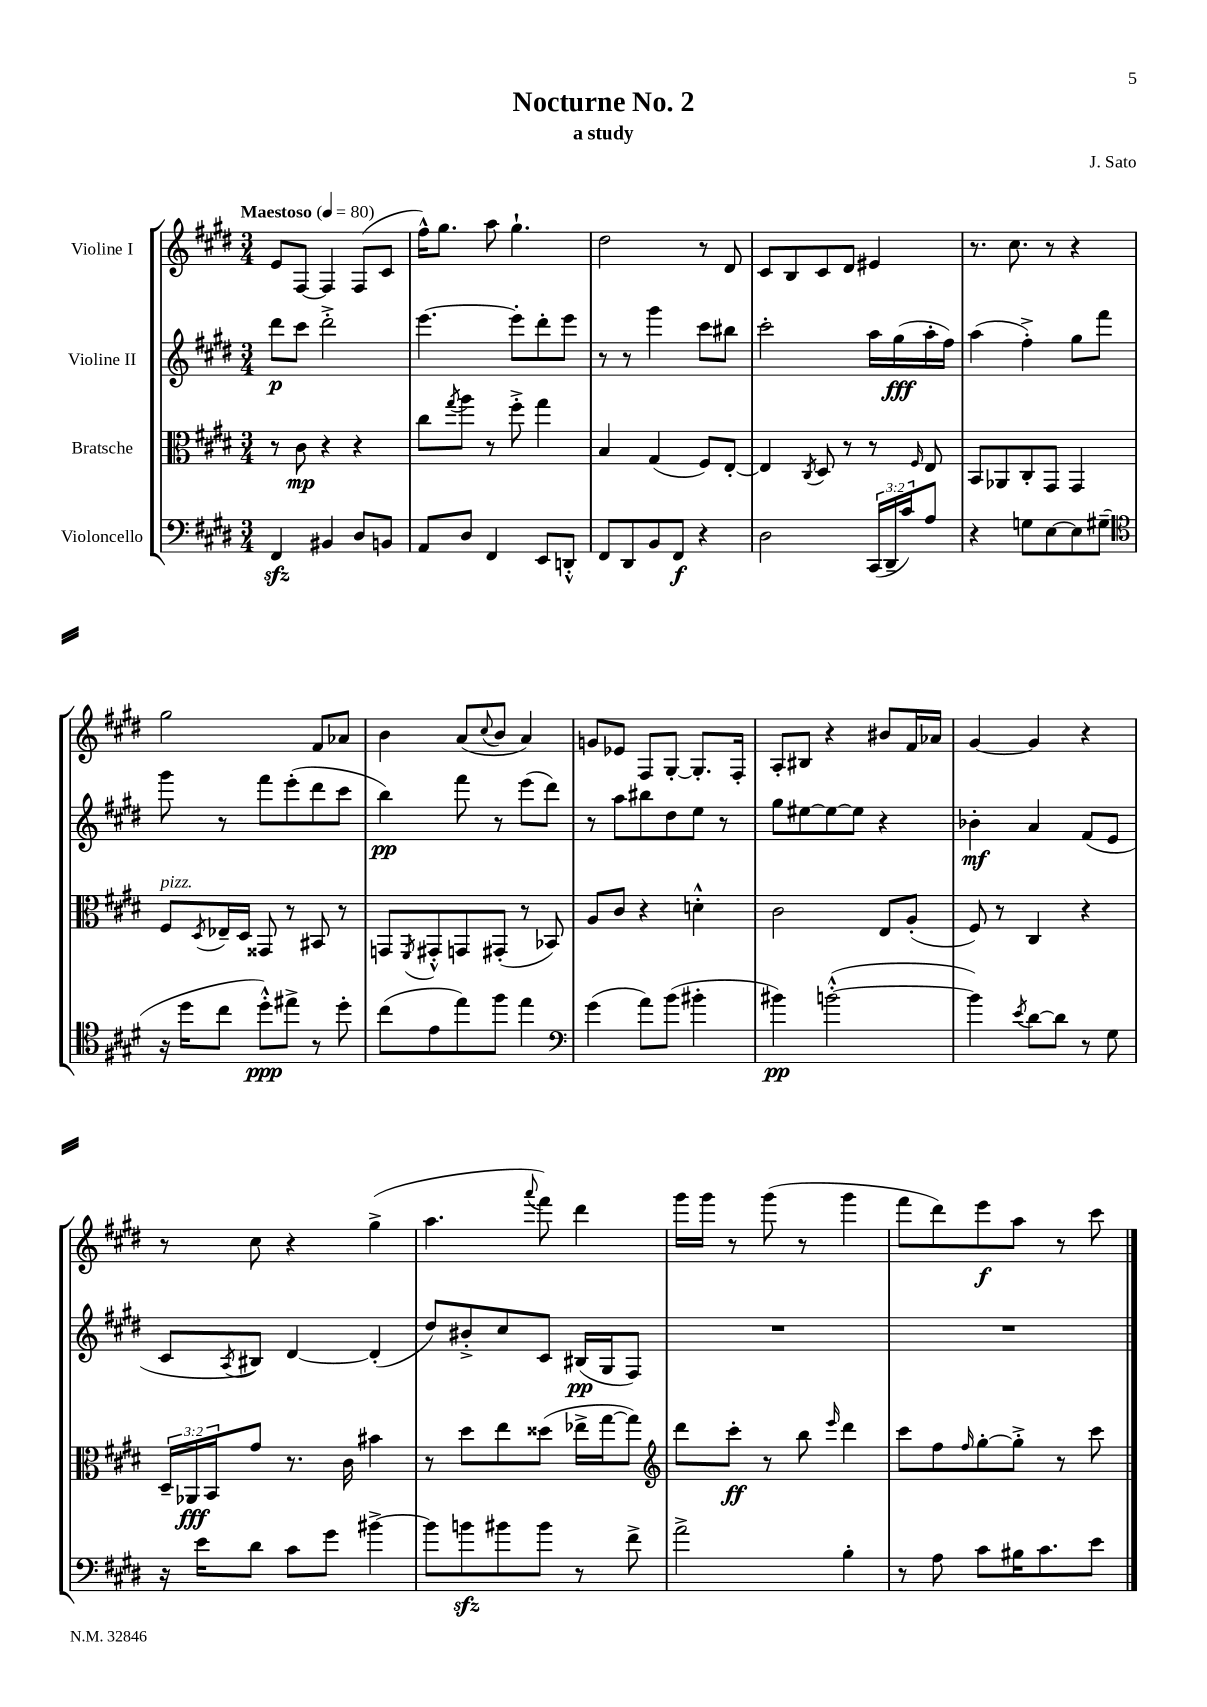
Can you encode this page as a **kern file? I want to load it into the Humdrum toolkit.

**kern	**dynam	**kern	**dynam	**kern	**dynam	**kern	**dynam
*part4	*part4	*part3	*part3	*part2	*part2	*part1	*part1
*staff4	*staff4	*staff3	*staff3	*staff2	*staff2	*staff1	*staff1
*I"Violoncello	*	*I"Bratsche	*	*I"Violine II	*	*I"Violine I	*
*clefF4	*	*clefC3	*	*clefG2	*	*clefG2	*
*k[f#c#g#d#]	*	*k[f#c#g#d#]	*	*k[f#c#g#d#]	*	*k[f#c#g#d#]	*
*M3/4	*	*M3/4	*	*M3/4	*	*M3/4	*
*MM80	*	*MM80	*	*MM80	*	*MM80	*
=1	=1	=1	=1	=1	=1	=1	=1
!	!	!	!	!	!	!LO:TX:a:B:t=Maestoso	!
4FF#zz/	.	8r	.	8ddd#\L	p	8e/L	.
.	.	8c#\	mp	8ccc#\J	.	[8F#/J	.
4BB#X/	.	4r	.	2ddd#'^\	.	4F#/]	.
8D#/L	.	4r	.	.	.	(8F#/L	.
8BBn/J	.	.	.	.	.	8c#/J	.
=2	=2	=2	=2	=2	=2	=2	=2
8AA/L	.	8cc#\L	.	[4.eee\	.	16ff#^^\KL)	.
.	.	.	.	.	.	8.gg#\J	.
.	.	8qgg#/	.	.	.	.	.
8D#/J	.	8aa\J	.	.	.	.	.
4FF#/	.	8r	.	.	.	8aa\	.
.	.	8ff#'^\	.	8eee'\L]	.	4.gg#`\	.
8EE/L	.	4gg#\	.	8ddd#'\	.	.	.
8DDn'^^/J	.	.	.	8eee\J	.	.	.
=3	=3	=3	=3	=3	=3	=3	=3
8FF#/L	.	4B/	.	8r	.	2dd#\	.
8DD#/	.	.	.	8r	.	.	.
8BB/	.	(4G#/	.	4ggg#\	.	.	.
8FF#/J	f	.	.	.	.	.	.
4r	.	8F#/L)	.	8ccc#\L	.	8r	.
.	.	[8E'/J	.	8bb#X\J	.	8d#/	.
=4	=4	=4	=4	=4	=4	=4	=4
2D#\	.	4E/]	.	2ccc#'\	.	8c#/L	.
.	.	.	.	.	.	8B/	.
.	.	8qC#/	.	.	.	.	.
.	.	8D#/	.	.	.	8c#/	.
.	.	8r	.	.	.	8d#/J	.
(24CC#/LL	.	8r	.	16aa\LL	.	4e#X/	.
24DD#~/	.	.	.	.	.	.	.
.	.	.	.	(16gg#\	fff	.	.
24c#/J)	.	.	.	.	.	.	.
.	.	16qqF#/	.	.	.	.	.
8A/J	.	8E/	.	16aa'\	.	.	.
.	.	.	.	16ff#\JJ)	.	.	.
=5	=5	=5	=5	=5	=5	=5	=5
4r	.	8BB/L	.	(4aa\	.	8.r	.
.	.	8AA-X/	.	.	.	.	.
.	.	.	.	.	.	8.cc#\	.
8Gn\L	.	8C#'/	.	4ff#'^\)	.	.	.
[8E\	.	8GG#/J	.	.	.	8r	.
8E\]	.	4GG#/	.	8gg#\L	.	4r	.
(8G#X~\J	.	.	.	8fff#\J	.	.	.
!!LO:LB:g=z
=6	=6	=6	=6	=6	=6	=6	=6
*clefC4	*	*	*	*	*	*	*
!	!	!LO:TX:a:i:t=pizz.	!	!	!	!	!
16r	.	8F#/L	.	8ggg#\	.	2gg#\	.
16dd#\KL	.	.	.	.	.	.	.
.	.	8qD#/	.	.	.	.	.
8cc#\J	.	16E-X~/L	.	8r	.	.	.
.	.	16D#/JJ	.	.	.	.	.
8dd#'^^\L)	ppp	8GG##X/	.	8fff#\L	.	.	.
8ee#X^\J	.	8r	.	(8eee'\	.	.	.
8r	.	8BB#X/	.	8ddd#\	.	8f#/L	.
8dd#'\	.	8r	.	8ccc#\J	.	8a-X/J	.
=7	=7	=7	=7	=7	=7	=7	=7
(8cc#\L	.	8GGn/L	.	4bb\)	pp	4b\	.
.	.	8qFF#/	.	.	.	.	.
8e\	.	8GG#X'^^/	.	.	.	.	.
8ee\)	.	8GGn/	.	8fff#\	.	(8a/L	.
.	.	.	.	.	.	8qqcc#/	.
8ff#\J	.	(8GG#X'/J	.	8r	.	8b/J	.
4ee\	.	8r	.	(8eee\L	.	4a/)	.
.	.	8BB-X/)	.	8ddd#\J)	.	.	.
=8	=8	=8	=8	=8	=8	=8	=8
*clefF4	*	*	*	*	*	*	*
(4g#\	.	8A/L	.	8r	.	8gn/L	.
.	.	8c#/J	.	8aa\L	.	8e-X/J	.
8a\L)	.	4r	.	8bb#X\	.	8F#/L	.
(8b\J	.	.	.	8dd#\	.	[8G#'/J	.
4b#X'\	.	4dn'^^\	.	8ee\J	.	8.G#'/L]	.
.	.	.	.	8r	.	.	.
.	.	.	.	.	.	16F#'/Jk	.
=9	=9	=9	=9	=9	=9	=9	=9
4b#X\)	pp	2c#\	.	8gg#\L	.	8A'/L	.
.	.	.	.	[8ee#X\	.	8B#X/J	.
([2bn'^^\	.	.	.	8ee#\_	.	4r	.
.	.	.	.	8ee#\J]	.	.	.
.	.	8E/L	.	4r	.	8b#X/L	.
.	.	(8A'/J	.	.	.	16f#/L	.
.	.	.	.	.	.	16a-X/JJ	.
=10	=10	=10	=10	=10	=10	=10	=10
4b\])	.	8F#/)	.	4b-X'\	mf	[4g#/	.
.	.	8r	.	.	.	.	.
8qe/	.	.	.	.	.	.	.
[8d#\L	.	4C#/	.	4a/	.	4g#/]	.
8d#\J]	.	.	.	.	.	.	.
8r	.	4r	.	(8f#/L	.	4r	.
8G#\	.	.	.	8e/J	.	.	.
!!LO:LB:g=z
=11	=11	=11	=11	=11	=11	=11	=11
16r	.	24D#~/LL	.	8c#/L	.	8r	.
.	.	24AA-X/	fff	.	.	.	.
16e\KL	.	.	.	.	.	.	.
.	.	24BB/J	.	.	.	.	.
.	.	.	.	8qA/	.	.	.
8d#\J	.	8g#/J	.	8B#X/J)	.	8cc#\	.
8c#\L	.	8.r	.	[4d#/	.	4r	.
8g#\J	.	.	.	.	.	.	.
.	.	16c#\	.	.	.	.	.
[4b#X^\	.	4b#X\	.	(4d#'/]	.	(4gg#^\	.
=12	=12	=12	=12	=12	=12	=12	=12
8b#\L]	.	8r	.	8dd#/L)	.	4.aa\	.
8bnzz\	.	8dd#\L	.	8b#X'^/	.	.	.
8b#X\	.	8ee\	.	8cc#/	.	.	.
.	.	.	.	.	.	8qqaaa/	.
8b#\J	.	(8dd##X\J	.	8c#/J	.	8fff#\)	.
8r	.	16ee-X^\LL	.	(16B#X/LL	pp	4ddd#\	.
.	.	[16gg#\J	.	16G#/J	.	.	.
8f#^\	.	8gg#\J])	.	8F#/J)	.	.	.
=13	=13	=13	=13	=13	=13	=13	=13
*	*	*clefG2	*	*	*	*	*
2a^\	.	8ddd#\L	.	2.r	.	16ggg#\LL	.
.	.	.	.	.	.	16ggg#\JJ	.
.	.	8ccc#'\J	ff	.	.	8r	.
.	.	8r	.	.	.	(8ggg#\	.
.	.	8bb\	.	.	.	8r	.
.	.	16qqeee/	.	.	.	.	.
4B'\	.	4ddd#\	.	.	.	4ggg#\	.
=14	=14	=14	=14	=14	=14	=14	=14
8r	.	8ccc#\L	.	2.r	.	8fff#\L	.
8A\	.	8ff#\	.	.	.	8ddd#\)	.
.	.	16qqff#/	.	.	.	.	.
8c#\L	.	[8gg#'\	.	.	.	8eee\	f
16B#X\K	.	8gg#'^\J]	.	.	.	8aa\J	.
8.c#\	.	.	.	.	.	.	.
.	.	8r	.	.	.	8r	.
8e\J	.	8ccc#\	.	.	.	8ccc#\	.
==	==	==	==	==	==	==	==
*-	*-	*-	*-	*-	*-	*-	*-
